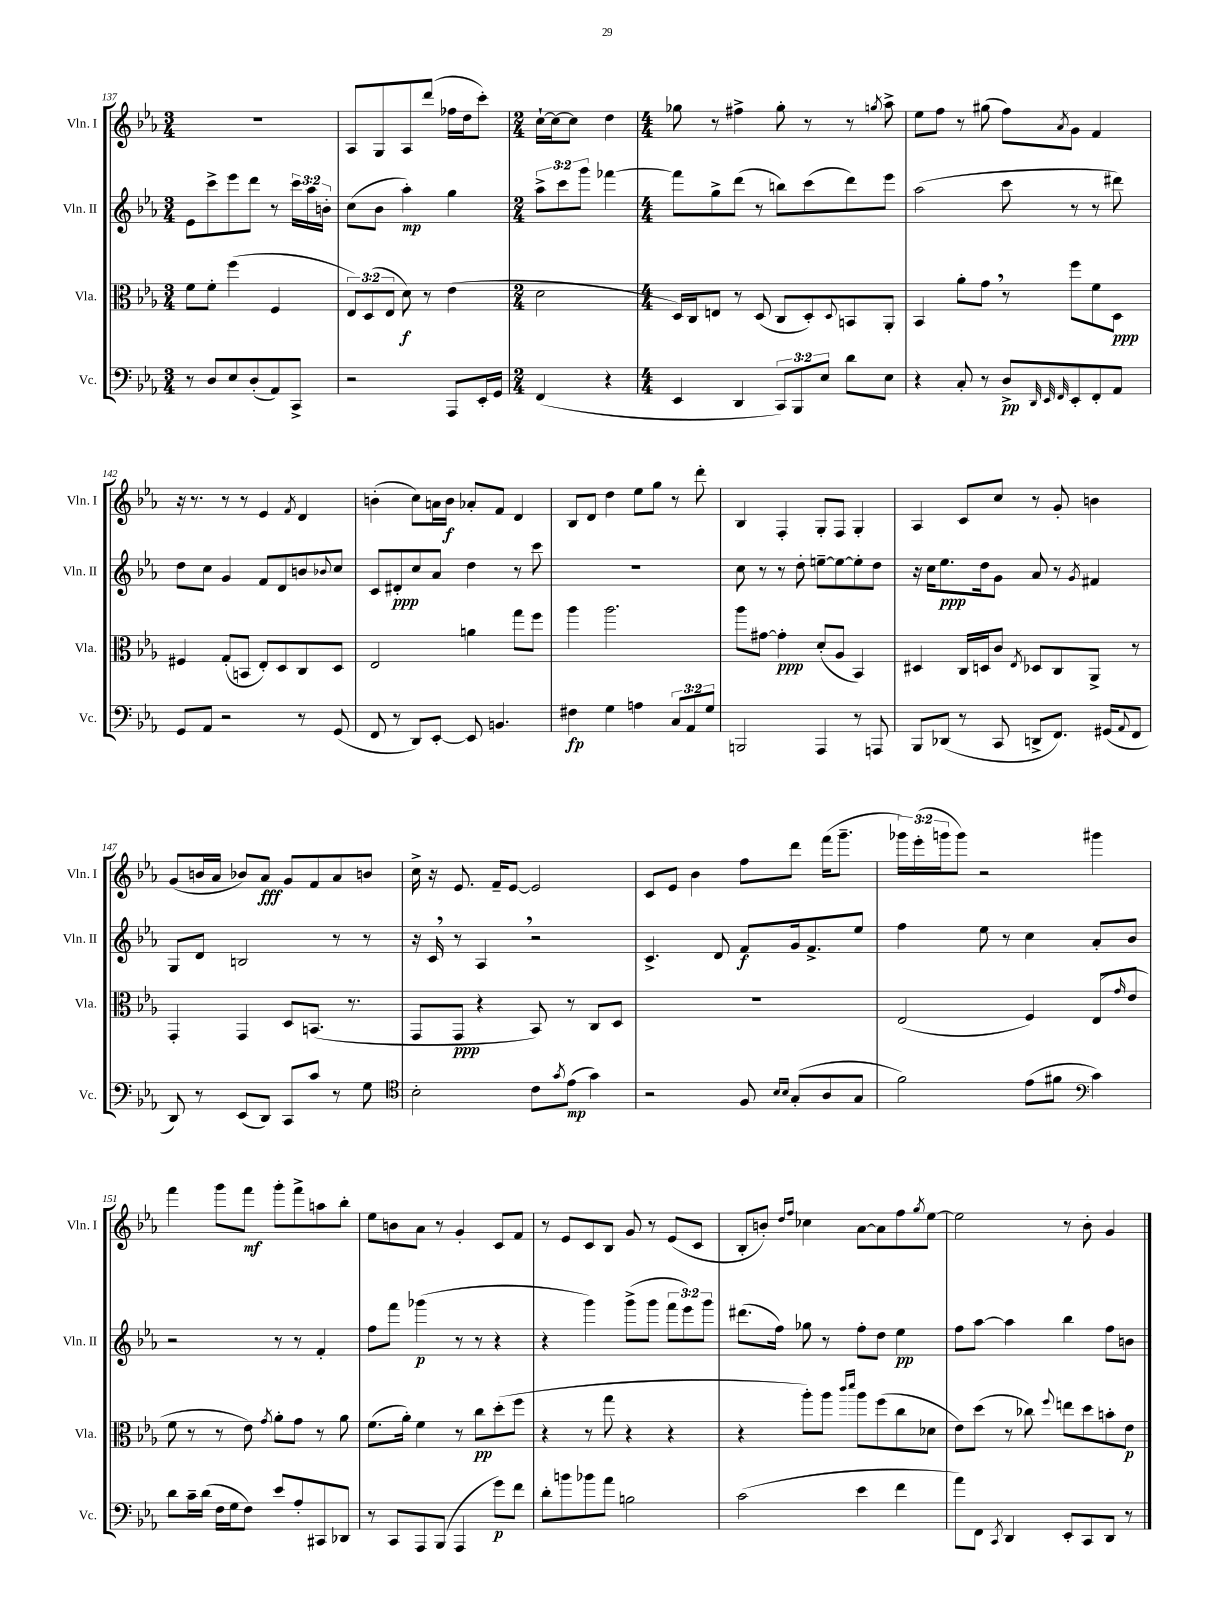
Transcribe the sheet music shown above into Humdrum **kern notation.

**kern	**kern	**kern	**kern
*staff4	*staff3	*staff2	*staff1
*clefF4	*clefC3	*clefG2	*clefG2
*k[b-e-a-]	*k[b-e-a-]	*k[b-e-a-]	*k[b-e-a-]
*M3/4	*M3/4	*M3/4	*M3/4
8r	8f	8e-	2.r
8D	8f'	8ccc^	.
8E-	(4ff	8eee-	.
(8D'	.	8ddd	.
8AA-)	4F	8r	.
8CC^	.	24ccc	.
.	.	24aa-	.
.	.	24b'	.
=	=	=	=
2r	12E-)	(8cc	8A-
.	(12D	.	.
.	.	8b-	8G
.	12E-	.	.
.	8d)	4aa-')	8A-
.	8r	.	(8ddd
8AAA-	(4e-	4gg	16ff-
.	.	.	16dd
16EE-'	.	.	8ccc')
16GG	.	.	.
=	=	=	=
*M2/4	*M2/4	*M2/4	*M2/4
(4FF	2d	12aa-^	[16cc`
.	.	.	16cc_
.	.	12ccc	.
.	.	.	8cc]
.	.	12ggg	.
4r	.	[4fff-	4dd
=	=	=	=
*M4/4	*M4/4	*M4/4	*M4/4
4EE-	16D)	8fff-]	8gg-
.	16C	.	.
.	8E	8gg^	8r
4DD	8r	(8ddd	4ff#^
.	(8D	8r	.
12CC)	8C	8bb)	8gg-'
12BBB-	.	.	.
.	8D')	(8ccc	8r
12E-	.	.	.
.	8qqD	.	.
8d	8BB	8ddd)	8r
.	.	.	8qgg
8E-	8AA-'	8eee-	8aa-^
=	=	=	=
4r	4BB-	(2aa-	8ee-
.	.	.	8ff
8C'	8a-'	.	8r
8r	8g	.	(8gg#
8D^	8r	8ccc	8ff)
32qqDD	.	.	.
32qqEE-	.	.	.
32qqFF	.	.	8qa-
8EE-'	8ff	8r	8g
8FF'	8f	8r	4f
8AA-	8D	8ddd#)	.
=	=	=	=
8GG	4F#	8dd	16r
.	.	.	8.r
8AA-	.	8cc	.
2r	(8G'	4g	8r
.	8BB	.	8r
.	8E-')	8f	4e-
.	8D	8d	.
.	.	.	8qf
8r	8C	8b	4d
.	.	8qqb-	.
(8GG	8D	8cc	.
=	=	=	=
8FF	2E-	8c	(4b'
8r	.	8d#'	.
8DD)	.	8cc	8cc)
[8EE-'	.	8a-	16a
.	.	.	16b
8EE-]	4a	4dd	8a-'
4.BB	.	.	8f
.	8gg	8r	4d
.	8ff	8ccc	.
=	=	=	=
4F#	4aa-	1r	8B-
.	.	.	8d
4G	2.aa-	.	4dd
4A	.	.	8ee-
.	.	.	8gg
12C	.	.	8r
12AA-	.	.	.
.	.	.	8ddd'
12G	.	.	.
=	=	=	=
2BBB	8aa-	8cc	4B-
.	[8g#	8r	.
.	4g#']	8r	4F'
.	.	8dd'	.
4AAA-	(8d'	[8ee~	8G'
.	8A-	8ee_	8F
8r	4BB-)	8ee']	4G'
8AAA	.	8dd	.
=	=	=	=
8BBB-	4D#	16r	4A-
.	.	16cc	.
(8DD-	.	8.ee-	.
8r	16C	.	8c
.	16D	16dd	.
8CC	8c	8g	8cc
.	8qE-	.	.
8DD^	8D-	8a-	8r
8.FF)	8C	8r	8g'
.	.	8qg	.
.	8AA-^	4f#	4b
(16GG#	.	.	.
8qqAA-	.	.	.
8FF	8r	.	.
=	=	=	=
8DD)	4GG'	8G	(8g
8r	.	8d	16b
.	.	.	16a-
(8EE-	4GG	2B	8b-)
8DD)	.	.	8a-
8CC	8D	.	8g
8c	(8.BB	.	8f
8r	.	8r	8a-
.	8.r	.	.
8G	.	8r	8b
=	=	=	=
*clefC4	*	*	*
2B-'	8GG	16r	16cc^
.	.	16c	16r
.	8GG	8r	8.e-
.	4r	4A-	.
.	.	.	16f~
.	.	.	[8e-
8c	8BB-)	2r	2e-]
8qg	.	.	.
(8e-	8r	.	.
4g)	8C	.	.
.	8D	.	.
=	=	=	=
2r	1r	4.c^	8c
.	.	.	8e-
.	.	.	4b-
.	.	8d	.
8F	.	8f	8ff
16qqB-	.	.	.
16qqB-	.	.	.
(8G'	.	16g	8ddd
.	.	8.f^	.
8A-	.	.	(16fff
.	.	.	8.ggg~
8G	.	8ee-	.
=	=	=	=
2f)	(2E-	4ff	24ggg-)
.	.	.	(24eee-'
.	.	.	24ggg
.	.	.	8ggg)
.	.	8ee-	2r
.	.	8r	.
(8e-	4F)	4cc	.
8f#	.	.	.
*clefF4	*	*	*
4c)	(8E-	8a-'	4ggg#
.	16qqg	.	.
.	8e-	8b-	.
=	=	=	=
8d	8f	2r	4fff
16c~	8r	.	.
(16d	.	.	.
16F	8r	.	8ggg
16G	.	.	.
8F)	8e-)	.	8fff
.	8qg	.	.
8e-	8a-'	8r	8ggg'
8A-'	8g	8r	8fff^
8CC#	8r	4f'	8aa
8DD-	8a-	.	8bb-'
=	=	=	=
8r	(8.f	8ff	8ee-
8CC	.	8fff	8b
.	16a-')	.	.
8AAA-	4f	(4ggg-	8a-
(8BBB-	.	.	8r
4AAA-	8r	8r	4g'
.	8cc	8r	.
8g)	(8dd'	4r	8c
8f	8ff	.	8f
=	=	=	=
8d'	4r	4r	8r
8b	.	.	8e-
8b-	8r	4ggg)	8c
8a-	8gg	.	8B-
2B	4r	(8ggg^	8g
.	.	8ggg	8r
.	4r	12fff	(8e-
.	.	12eee-)	.
.	.	.	8c
.	.	12ggg	.
=	=	=	=
(2c	4r	(8.ddd#	8B-'
.	.	.	8b')
.	.	16ff)	.
.	.	.	16qqdd
.	.	.	16qqff
.	8aa-')	8gg-	4cc-
.	8aa-	8r	.
.	16qqccc	.	.
.	16qqddd	.	.
4e-	8aa-	8ff'	[8a-
.	(8ff	8dd	8a-]
4f	8cc	4ee-	8ff
.	.	.	8qgg
.	8d-	.	[8ee-
=	=	=	=
8a-)	8e-)	8ff	2ee-]
8FF	(8dd	[8aa-	.
8qCC	.	.	.
4DD	8r	4aa-]	.
.	8cc-)	.	.
.	8qqff	.	.
8EE-'	8ee	4bb-	8r
8CC	8dd	.	8b-'
8DD	8b'	8ff	4g
8r	8e-	8b	.
==	==	==	==
*-	*-	*-	*-
